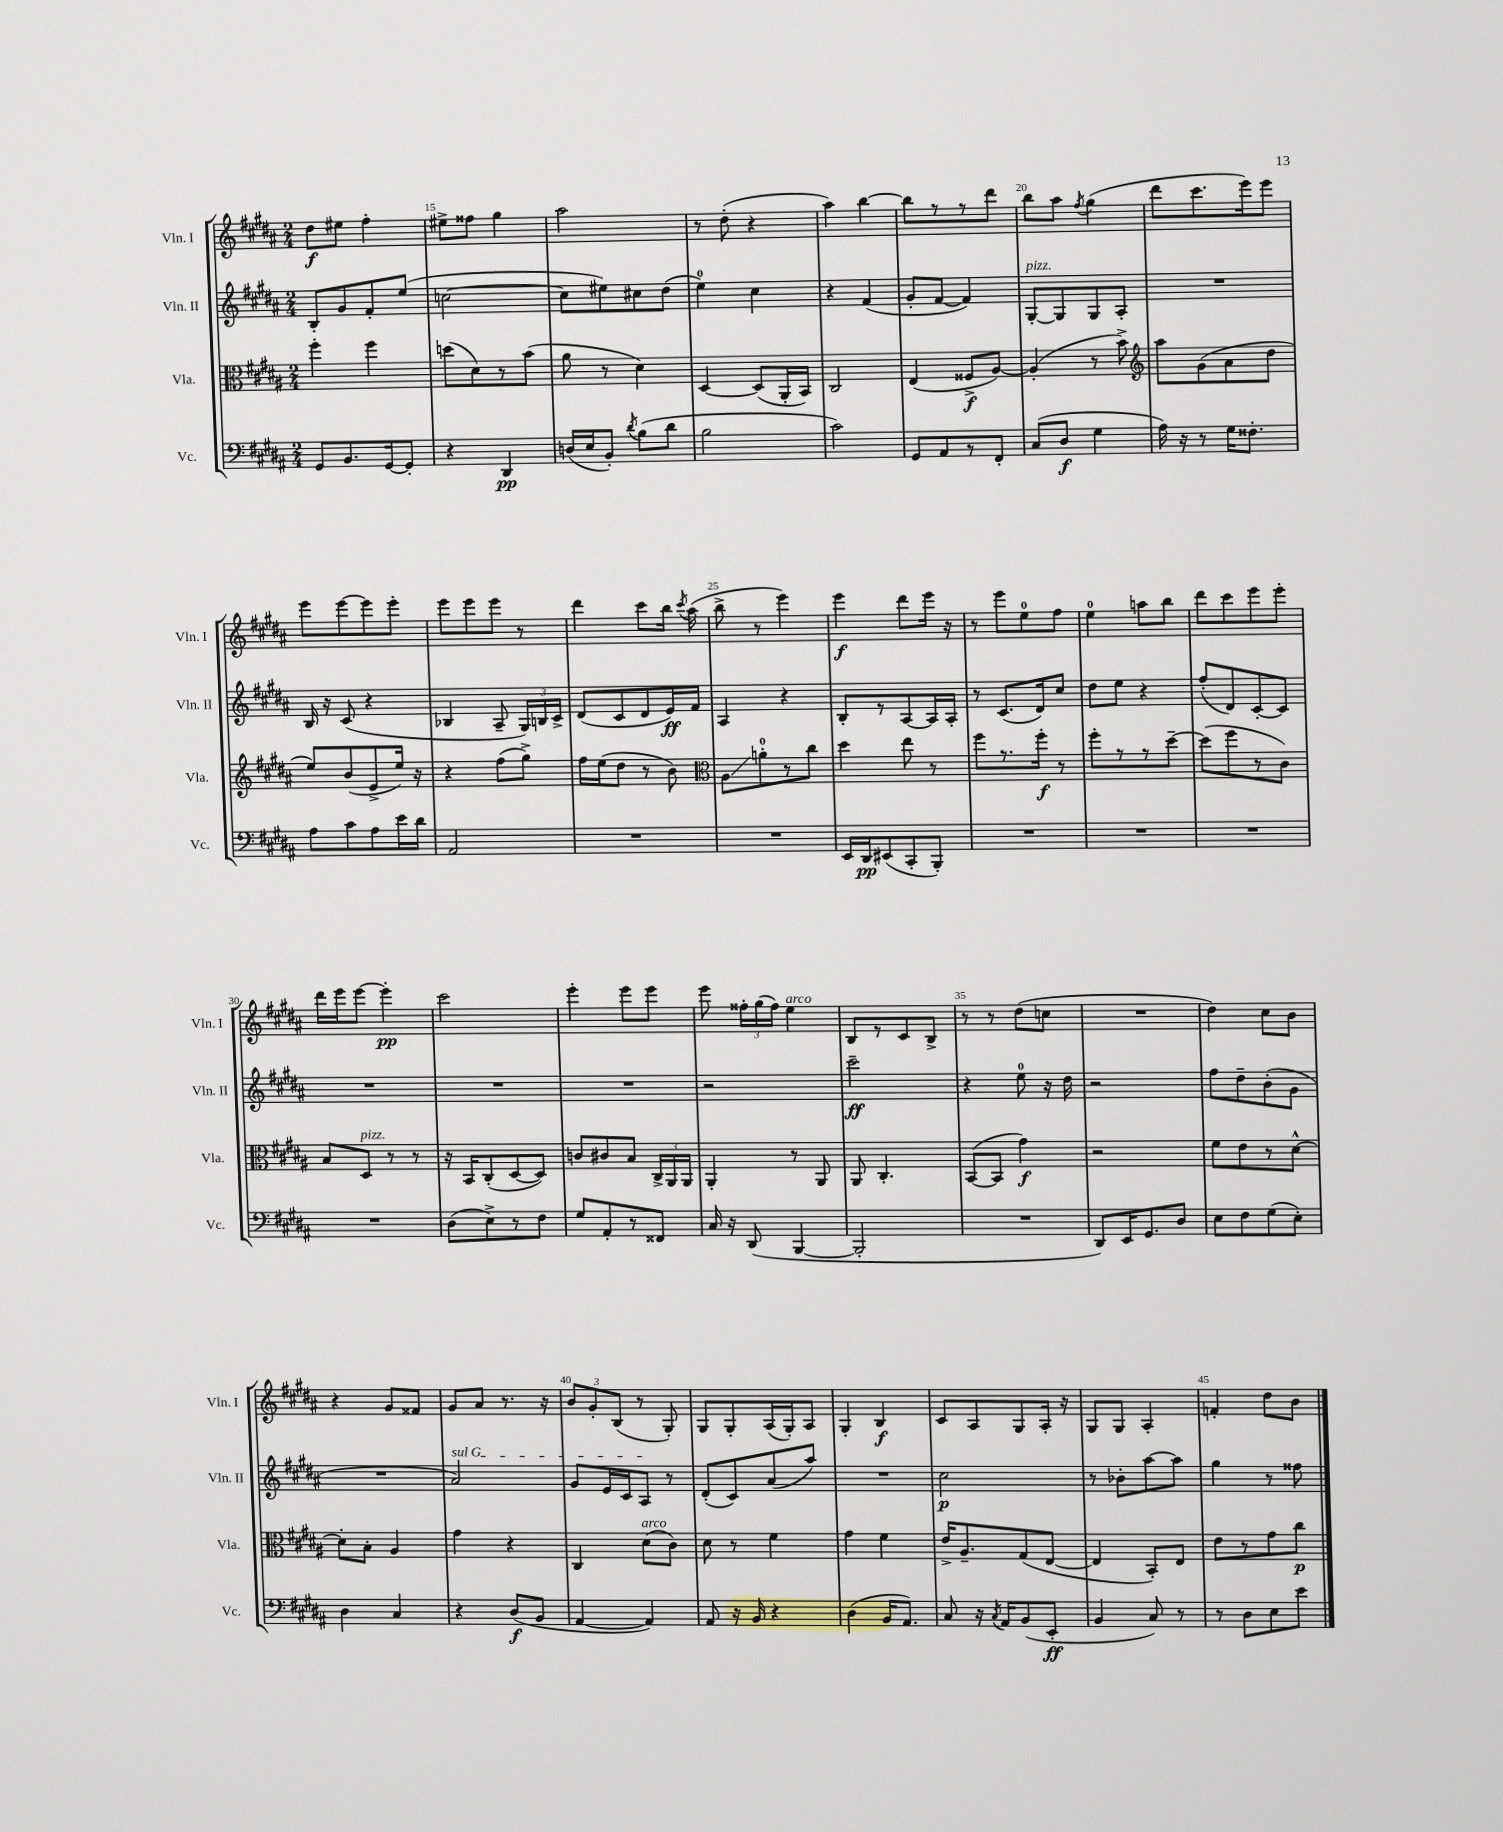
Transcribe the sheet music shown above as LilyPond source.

<<
\new StaffGroup <<
\new Staff = "s0" \with { instrumentName = "Vln. I" shortInstrumentName = "Vln. I" } {
    \clef treble \key b \major \numericTimeSignature \time 2/4
    \autoBeamOff dis''8[\f eis''8] fis''4-. |
    eis''8[-> fisis''8] gis''4 |
    ais''2 |
    r8 dis''8-.( r4 |
    ais''4) b''4~ |
    b''8[ r8 r8 dis'''8] |
    b''8[ ais''8] \acciaccatura { fis''8 } gis''4( |
    dis'''8[ cis'''8. e'''16) e'''8] |
    e'''8[ e'''8~ e'''8 e'''8]-. |
    e'''8[ e'''8 e'''8] r8 |
    dis'''4 cis'''8[ b''16] \acciaccatura { cis'''8 } ais''16( |
    b''8-> r8 e'''4) |
    e'''4\f dis'''8[ e'''16] r16 |
    r8 e'''8[ e''8-0 fis''8] |
    e''4-0 a''8[ b''8] |
    dis'''8[ cis'''8 e'''8 e'''8]-. |
    dis'''16[ e'''16 e'''8]~ e'''4-.\pp |
    cis'''2 |
    e'''4-. e'''8[ e'''8] |
    e'''8 \tuplet 3/2 { fisis''16[-. gis''16( fisis''16]) } e''4^\markup { \italic "arco" } |
    b8[ r8 cis'8 b8]-> |
    r8 r8 dis''8[( c''8] |
    R2 |
    dis''4) cis''8[ b'8] |
    r4 gis'8[ fisis'8] |
    gis'8[ ais'8] r8. r16 |
    \tuplet 3/2 { b'8[ gis'8-. b8]( } r8 gis8-.) |
    gis8[ gis8-. ais16( gis16-.) ais8] |
    gis4-. b4\f |
    cis'8[ ais8 gis8 ais16]-. r16 |
    gis8[ gis8] ais4-. |
    f'4-. dis''8[ b'8] \bar "|." |
}
\new Staff = "s1" \with { instrumentName = "Vln. II" shortInstrumentName = "Vln. II" } {
    \clef treble \key b \major \numericTimeSignature \time 2/4
    \autoBeamOff b8[-. gis'8 fis'8-. e''8]( |
    c''2~ |
    c''8[ eis''8) cis''8 dis''8]( |
    e''4-0) cis''4 |
    r4 fis'4( |
    gis'8[-. fis'8]~ fis'4) |
    gis8[~-.^\markup { \italic "pizz." } gis8 gis8 ais8]-. |
    R2 |
    b16 r16 cis'8( r4 |
    bes4 ais8-- \tuplet 3/2 { gis16[) b16 cis'16]-> } |
    dis'8[( cis'8 dis'8 e'16\ff) fis'16] |
    ais4 r4 |
    b8[-. r8 ais8~ ais16 ais16]-. |
    r8 cis'8.[( dis'16) cis''8] |
    dis''8[ e''8] r4 |
    fis''8[-.( dis'8) cis'8~-. cis'8] |
    R2 |
    R2 |
    R2 |
    r2 |
    cis'''2--\ff |
    r4 e''8-0 r16 dis''16 |
    r2 |
    fis''8[ dis''8-- b'8-.( gis'8] |
    R2 |
    \once \override TextSpanner.bound-details.left.text = \markup { \italic "sul G" } ais'2\startTextSpan) |
    gis'8[ e'16 cis'16 ais8]\stopTextSpan r8 |
    dis'8[-.( cis'8) ais'8( ais''8]) |
    R2 |
    cis''2\p |
    r8 bes'8[-. ais''8~ ais''8] |
    gis''4 r8 fisis''8 \bar "|." |
}
\new Staff = "s2" \with { instrumentName = "Vla." shortInstrumentName = "Vla." } {
    \clef alto \key b \major \numericTimeSignature \time 2/4
    \autoBeamOff fis''4-. fis''4 |
    d''8[( dis'8) r8 b'8]( |
    ais'8 r8 dis'4) |
    dis4~ dis8[( ais,16-. b,16]) |
    cis2 |
    e4( fisis8[->\f ais8]~) |
    ais4-.( r8 b'8->) |
    \clef treble ais''8[ gis'8( ais'8 dis''8] |
    e''8[) b'8( e'8-> e''16]) r16 |
    r4 fis''8[( gis''8]->) |
    fis''16[ e''16( dis''8] r8 b'8) |
    \clef alto ais8[\glissando a'8-0-. r8 cis''8] |
    dis''4 e''8 r8 |
    fis''8[ r8. fis''16]-.\f r8 |
    fis''8[-. r8 r8 dis''8]~-- |
    dis''8[( fis''8 r8 cis'8]) |
    b8[ dis8]^\markup { \italic "pizz." } r8 r8 |
    r16 b,16[ cis8-.( dis8~ dis8]) |
    c'8[ cis'8 b8] \tuplet 3/2 { cis16[-> ais,16 ais,16] } |
    ais,4-. r8 ais,8 |
    ais,8 cis4.-. |
    b,8[~( b,8] gis'4\f) |
    r2 |
    fis'8[ e'8 r8 dis'8]~-^ |
    dis'8[-. b8]-. ais4 |
    gis'4 r4 |
    cis4 dis'8[^\markup { \italic "arco" }( cis'8]) |
    dis'8 r8 fis'4 |
    gis'4 fis'4 |
    e'16[-> ais8.-- gis8( e8]~ |
    e4 b,8[-.) e8] |
    e'8[ r8 gis'8 cis''8]\p \bar "|." |
}
\new Staff = "s3" \with { instrumentName = "Vc." shortInstrumentName = "Vc." } {
    \clef bass \key b \major \numericTimeSignature \time 2/4
    \autoBeamOff gis,8[ b,8. gis,16~ gis,8]-. |
    r4 dis,4\pp |
    d16[( e16 b,8]-.) \acciaccatura { dis'8 } b8[( dis'8] |
    b2 |
    cis'2) |
    gis,8[ ais,8 r8 fis,8]-. |
    cis8[( dis8]\f gis4 |
    ais16) r16 r8 gis16[ fisis8.]-. |
    ais8[ cis'8 ais8 e'16 dis'16] |
    ais,2 |
    R2 |
    R2 |
    e,16[ dis,16\pp eis,8( cis,8-. b,,8]-.) |
    R2 |
    R2 |
    R2 |
    R2 |
    dis8[( e8->) r8 fis8] |
    gis8[ ais,8-. r8 fisis,8] |
    cis16 r16 dis,8( b,,4~ |
    b,,2-. |
    R2 |
    dis,8[) e,16 gis,8. dis8] |
    e8[ fis8 gis8( e8]-.) |
    dis4 cis4 |
    r4 dis8[\f( b,8] |
    ais,4~ ais,4) |
    ais,8 r16 b,16 r4 |
    dis4( b,16[ ais,8.]) |
    cis8 r16 \acciaccatura { cis8 } ais,16[ b,8( e,8]-.\ff |
    b,4 cis8) r8 |
    r8 dis8[ e8 e'8] \bar "|." |
}
>>
>>
\layout { \context { \Score currentBarNumber = #14 \override BarNumber.break-visibility = ##(#f #t #t) barNumberVisibility = #(every-nth-bar-number-visible 5) } }
